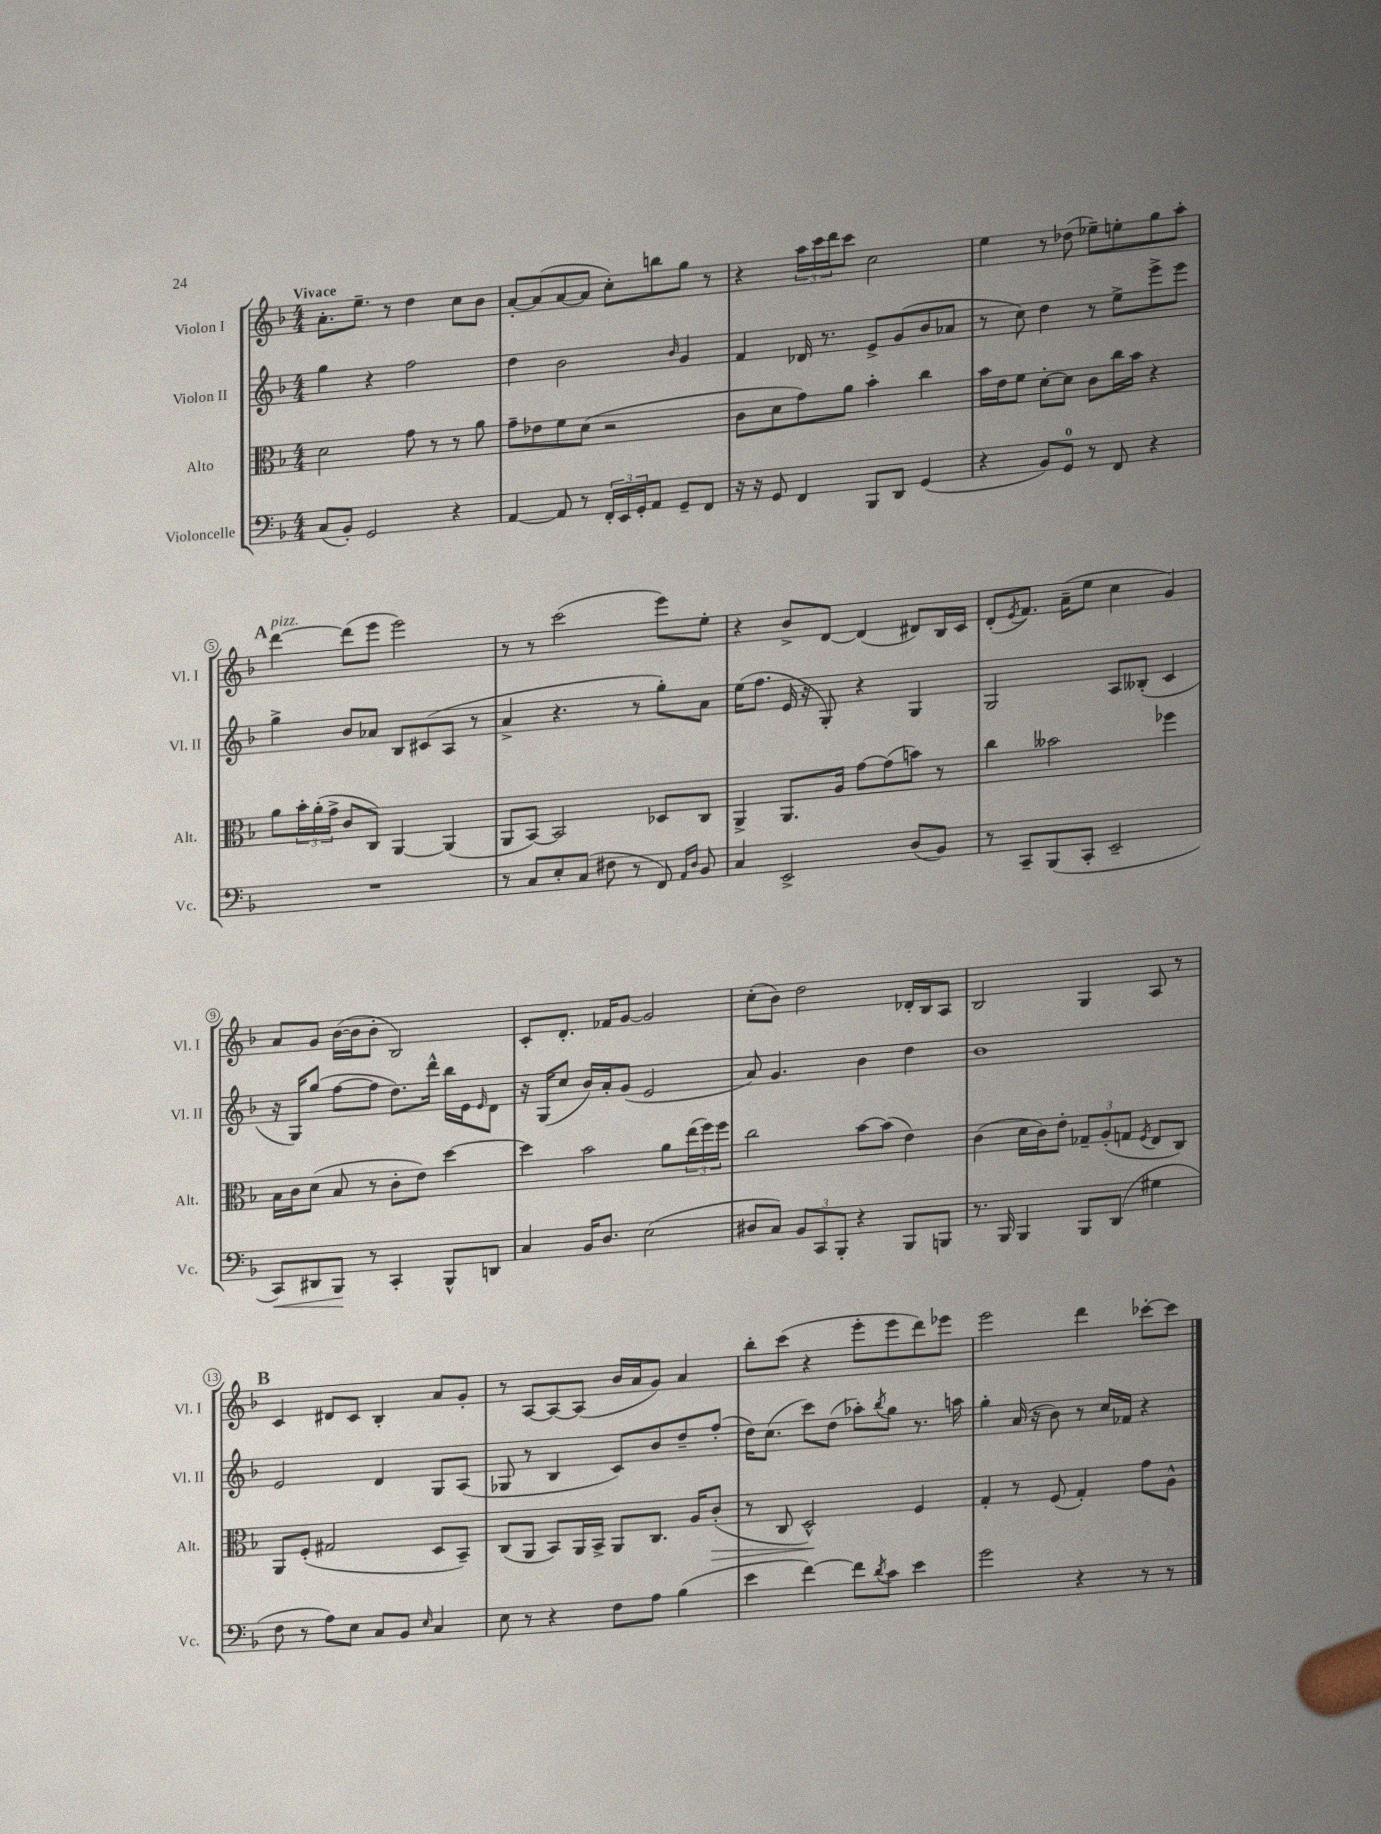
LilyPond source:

<<
\new StaffGroup <<
\new Staff = "s0" \with { instrumentName = "Violon I" shortInstrumentName = "Vl. I" } {
    \clef treble \key f \major \numericTimeSignature \time 4/4 \tempo "Vivace"
    a'8.-. e''8.-- r8 d''4 c''8 bes'8 |
    a'8~-. a'8( a'8~ a'8 c''8-.) b''8 g''8 r8 |
    r4 \tuplet 3/2 { a''16 c'''16 d'''16 } c'''8 c''2 |
    e''4 r8 des''8( ees''8--) e''8-. g''8 a''8-. |
    \mark \markup { \bold "A" } d'''4~^\markup { \italic "pizz." } d'''8( e'''8 e'''2) |
    r8 r8 c'''2( e'''8) e''8-. |
    r4 bes'8-> d'8~ d'4( dis'8) bes16 c'16 |
    d'8-.( \acciaccatura { e'8 } f'8.) a'16--( e''8 c''4 g'4) |
    a'8 g'8 bes'16~( bes'16 bes'8-. bes2) |
    c'8-. d'8.-. fes'16 g'8~ g'2 |
    c''8-.( bes'8) d''2 des'16-. bes16 a8 |
    bes2 g4 a8 r8 |
    \mark \markup { \bold "B" } c'4 dis'8 c'8 bes4-. a'8 g'8-. |
    r8 a8~ a8~ a8( bes'16 a'16 g'8) a'4 |
    bes''8-. c'''8( r4 e'''8-. e'''8 d'''8) ees'''8 |
    e'''2 d'''4 ces'''8~-. ces'''8 \bar "|." |
}
\new Staff = "s1" \with { instrumentName = "Violon II" shortInstrumentName = "Vl. II" } {
    \clef treble \key f \major \numericTimeSignature \time 4/4
    g''4 r4 f''2 |
    d''4 bes'2 \grace { bes'16 } g'4 |
    f'4 des'16 r8. e'8-> g'8( bes'8 aes'8 |
    r8 c''8) d''4 r8 e''8-> e'''8-> e'''8 |
    \mark \markup { \bold "A" } g''4-> bes'8 aes'8 bes8 cis'8( a8 r8 |
    a'4-> r4. r8 g''8-.) a'8 |
    e''16( f''8. e'16 r16 g8-.) r4 g4 |
    g2 a8 beses8-.( c'4 |
    r16 g16) g''8( f''8~ f''8 d''8.) d'''16-^ bes''16 e'16 \grace { e'16 } d'8 |
    r16 g16( c''8 bes'16) a'16-. g'8( e'2 |
    a'8) g'4. bes'4 d''4 |
    bes'1 |
    \mark \markup { \bold "B" } e'2 d'4 g8 a8( |
    ges8 r8 bes4 c'8) bes'8 d''8-- f''8-.( |
    d''16) c''8.( c'''8) d''8( aes''8-.) \acciaccatura { bes''8 } g''8 r8. a''16 |
    g''4-. a'16( r16 bes'8) r8 c''16 fes'16 r4 \bar "|." |
}
\new Staff = "s2" \with { instrumentName = "Alto" shortInstrumentName = "Alt." } {
    \clef alto \key f \major \numericTimeSignature \time 4/4
    d'2 g'8 r8 r8 a'8 |
    g'8-- ees'8 f'8 d'8( r2 |
    c'8 d'8 g'8) a'8 bes'4-. c''4 |
    bes'16 e'16 f'8 d'8~-. d'8 c'8 c''16 bes'16 r4 |
    \mark \markup { \bold "A" } a'8 \tuplet 3/2 { bes'16-. a'16-.( g'16-> } c'8 c8) a,4~ a,4( |
    a,8 bes,8~) bes,2 des8 c8 |
    a,4-> a,8. a16 g'8~ g'8( b'8) r8 |
    c''4 beses'2 fes''4 |
    bes16 c'16 d'8( bes8 r8 c'8-. e'8) d''4~ |
    d''4 bes'2 a'8 \tuplet 3/2 { e''16( f''16) f''16 } |
    c''2 bes'8~ bes'8( e'4) |
    c'4( d'16 c'16) e'8-. \tuplet 3/2 { ges8-- a8-.( g8 } \acciaccatura { f8 } e8 c8) |
    \mark \markup { \bold "B" } a,8 f8-.( gis2 d8 bes,8--) |
    c8( a,8 bes,8) a,16 bes,16-> a,8 c8. a16 c'8-.\>( |
    r8 c8 d2-^\!) f4 |
    g4-. r8 f8( g4-.) g'8 a8-^ \bar "|." |
}
\new Staff = "s3" \with { instrumentName = "Violoncelle" shortInstrumentName = "Vc." } {
    \clef bass \key f \major \numericTimeSignature \time 4/4
    c8( bes,8-.) g,2 r4 |
    a,4~ a,8 r8 \tuplet 3/2 { f,16-. e,16 g,16-. } a,8 g,8-- f,8 |
    r16 r16 g,8 f,4 bes,,8 d,8 g,4( |
    r4 bes,8) g,8-0 r8 f,8 r4 |
    \mark \markup { \bold "A" } R1 |
    r8 c8 e8-. c8( fis8 r8 f,8) \grace { a,16 d16 } bes,8 |
    c4 e,2-> d8( bes,8) |
    r8 c,8-- bes,,8( c,8-. e,2-- |
    c,8\<) dis,8 bes,,8\! r8 c,4-. bes,,8-^ d,8 |
    c4 bes,16 d8. e2( |
    dis8 c8) \tuplet 3/2 { bes,8 c,8 bes,,8-. } r4 bes,,8 b,,8 |
    r8. bes,,16 bes,,4 bes,,8 d,8( gis4 |
    \mark \markup { \bold "B" } f8 r8 a8) e8 c8 bes,8 \grace { e16 } c4 |
    e8 r8 r4 f8 a8 bes4( |
    e'4 f'4~) f'8 \acciaccatura { d'8 } c'8 e'4 |
    g'2 r4 r8 r8 \bar "|." |
}
>>
>>
\layout { \context { \Score \override BarNumber.stencil = #(make-stencil-circler 0.1 0.3 ly:text-interface::print) } }
